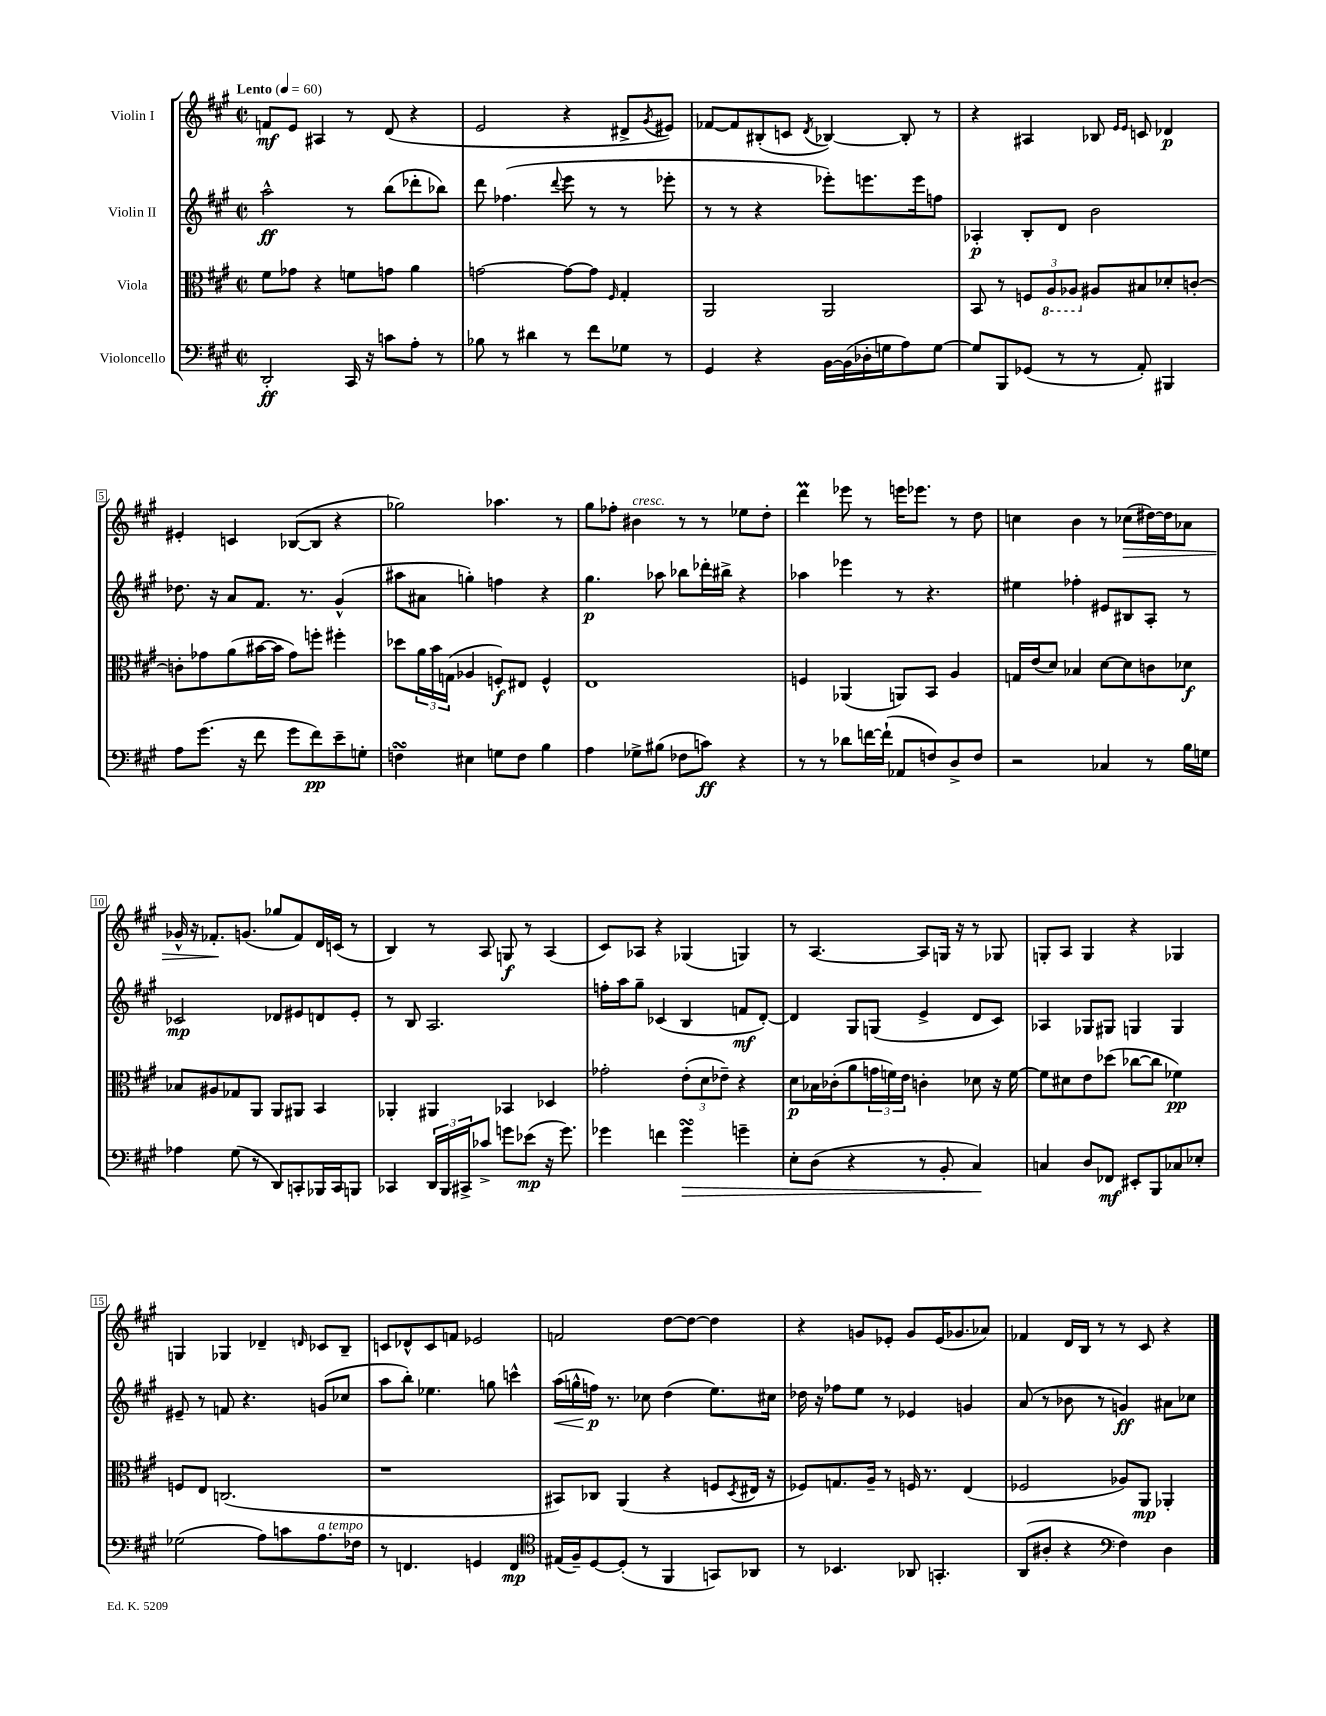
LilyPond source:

<<
\new StaffGroup <<
\new Staff = "s0" \with { instrumentName = "Violin I" } {
    \clef treble \key a \major \defaultTimeSignature \time 2/2 \tempo "Lento" 4 = 60
    f'8\mf e'8 ais4 r8 d'8( r4 |
    e'2 r4 dis'8-> \acciaccatura { gis'8 } eis'8) |
    fes'8~ fes'8 bis8-.( c'8 \acciaccatura { d'8 } bes4~) bes8-. r8 |
    r4 ais4 bes8 \grace { e'16 e'16 } c'8 des'4\p |
    eis'4-. c'4 bes8~( bes8 r4 |
    ges''2) aes''4. r8 |
    gis''8 fes''8-. bis'4^\markup { \italic "cresc." } r8 r8 ees''8 d''8-. |
    d'''4\prall ees'''8 r8 e'''16 ees'''8. r8 d''8 |
    c''4 b'4 r8 ces''8\>( dis''16~) dis''16 aes'8 |
    ges'16-^ r16 fes'8.-.\! g'8.( ges''8 fes'8) d'16 c'16( r8 |
    b4) r8 a8 g8\f r8 a4( |
    cis'8) aes8 r4 ges4( g4) |
    r8 a4.~ a8 g16 r16 r8 ges8 |
    g8-. a8 g4 r4 ges4 |
    g4 ges4 des'4-- \grace { d'16 } ces'8 b8-- |
    c'8 des'8-^ c'8 f'8 ees'2 |
    f'2 d''8~ d''8~ d''4 |
    r4 g'8 ees'8-. g'8 ees'16( ges'8. aes'8) |
    fes'4 d'16 b16 r8 r8 cis'8 r4 \bar "|." |
}
\new Staff = "s1" \with { instrumentName = "Violin II" } {
    \clef treble \key a \major \defaultTimeSignature \time 2/2
    a''2-^\ff r8 b''8( des'''8-. bes''8) |
    d'''8 fes''4.( \appoggiatura { d'''8 } e'''8 r8 r8 ees'''8-. |
    r8 r8 r4 ees'''8-.) e'''8. e'''16 f''8 |
    aes4-.\p b8-. d'8 b'2 |
    des''8. r16 a'8 fis'8. r8. gis'4-^( |
    ais''8 ais'8 g''4-.) f''4 r4 |
    gis''4.\p aes''8 bes''8 des'''16-. bis''16-> r4 |
    aes''4 ees'''4 r8 r4. |
    eis''4 fes''4-. eis'8 bis8 a8-. r8 |
    ces'2\mp des'8 eis'8 d'8 eis'8-. |
    r8 b8 a2. |
    f''16-. a''16 gis''8-- ces'4( b4 f'8\mf d'8~-.) |
    d'4 gis8 g8( e'4-> d'8 cis'8) |
    aes4 ges8 gis8 g4 g4 |
    eis'8-- r8 f'8 r4. g'8( ces''8 |
    a''8 b''8-.) ees''4. g''8 c'''4-^ |
    a''16\<( g''16-^ f''16\p\!) r8. ces''8 d''4( e''8.) cis''16 |
    des''16 r16 fes''8 e''8 r8 ees'4 g'4 |
    a'8( r8 bes'8 r8 g'4\ff) ais'8 ces''8 \bar "|." |
}
\new Staff = "s2" \with { instrumentName = "Viola" } {
    \clef alto \key a \major \defaultTimeSignature \time 2/2
    fis'8 ges'8 r4 f'8 g'8 a'4 |
    g'2~ g'8~ g'8 \grace { fis16 } gis4-. |
    a,2 a,2 |
    b,8 r8 \tuplet 3/2 { f8 \ottava #-1 a,8 aes,8 \ottava #0 } ais8 bis8 des'8-. c'8~-. |
    c'8-. ges'8 a'8( bis'16~ bis'16 ges'8) f''8-. fis''4-. |
    des''8 \tuplet 3/2 { a'16 b'16 g16( } aes4 f8-.\f) eis8 f4-^ |
    e1 |
    f4 aes,4( a,8) b,8 a4 |
    g16 e'16( d'8) bes4 d'8~ d'8 c'8 des'8\f |
    bes8 ais8 ges8 a,8 a,8 ais,8 b,4 |
    aes,4-. ais,4 bes,4 des4 |
    ges'2-. \tuplet 3/2 { e'8-.( d'8 ees'8--) } r4 |
    d'8\p bes16 ces'16-.( a'8 \tuplet 3/2 { g'16 f'16) e'16 } c'4-. des'8 r16 f'16~ |
    f'8 dis'8 e'8 des''8( ces''8~ ces''8 fes'4\pp) |
    f8 e8 c2.( |
    r1 |
    bis,8) ces8 a,4( r4 f8 \acciaccatura { d8 } eis16 r16 |
    fes8) g8. a16-- r8 f16 r8. e4( |
    fes2 aes8) a,8\mp aes,4-. \bar "|." |
}
\new Staff = "s3" \with { instrumentName = "Violoncello" } {
    \clef bass \key a \major \defaultTimeSignature \time 2/2
    d,2-.\ff cis,16 r16 c'8 a8-. r8 |
    bes8 r8 dis'4 r8 fis'8 ges8 r8 |
    gis,4 r4 b,16~ b,16( des16-. g16 a8) g8~ |
    g8 b,,8 ges,8( r8 r8 a,8-.) bis,,4 |
    a8 gis'8.( r16 fis'8 gis'8 fis'8\pp) e'8-- g8-. |
    f4\turn eis4 g8 f8 b4 |
    a4 ges8-> bis8( fes8 c'8\ff) r4 |
    r8 r8 des'8 f'16~ f'16-!( aes,8 f8) d8-> f8 |
    r2 ces4 r8 b16 g16 |
    aes4 gis8( r8 d,8) c,8-. bes,,16 c,16 b,,8 |
    ces,4 \tuplet 3/2 { d,16 b,,16 cis,16-> } ces'8-> g'8 ees'8\mp( r16 g'8.) |
    ges'4 f'4 ges'4\turn\> g'4-- |
    e8-. d8( r4 r8 b,8-. cis4\!) |
    c4 d8 fes,8\mf eis,8-. b,,8 ces8 ees8-. |
    ges2( a8) c'8 a8.^\markup { \italic "a tempo" } fes16 |
    r8 f,4. g,4 f,4\mp |
    \clef tenor eis16( fis16--) d8~ d8-.( r8 fis,4 g,8) aes,8 |
    r8 bes,4. aes,8 g,4.-. |
    a,8( ais8-. r4 \clef bass fis4) d4 \bar "|." |
}
>>
>>
\layout { \context { \Score \override BarNumber.stencil = #(make-stencil-boxer 0.1 0.3 ly:text-interface::print) } }
